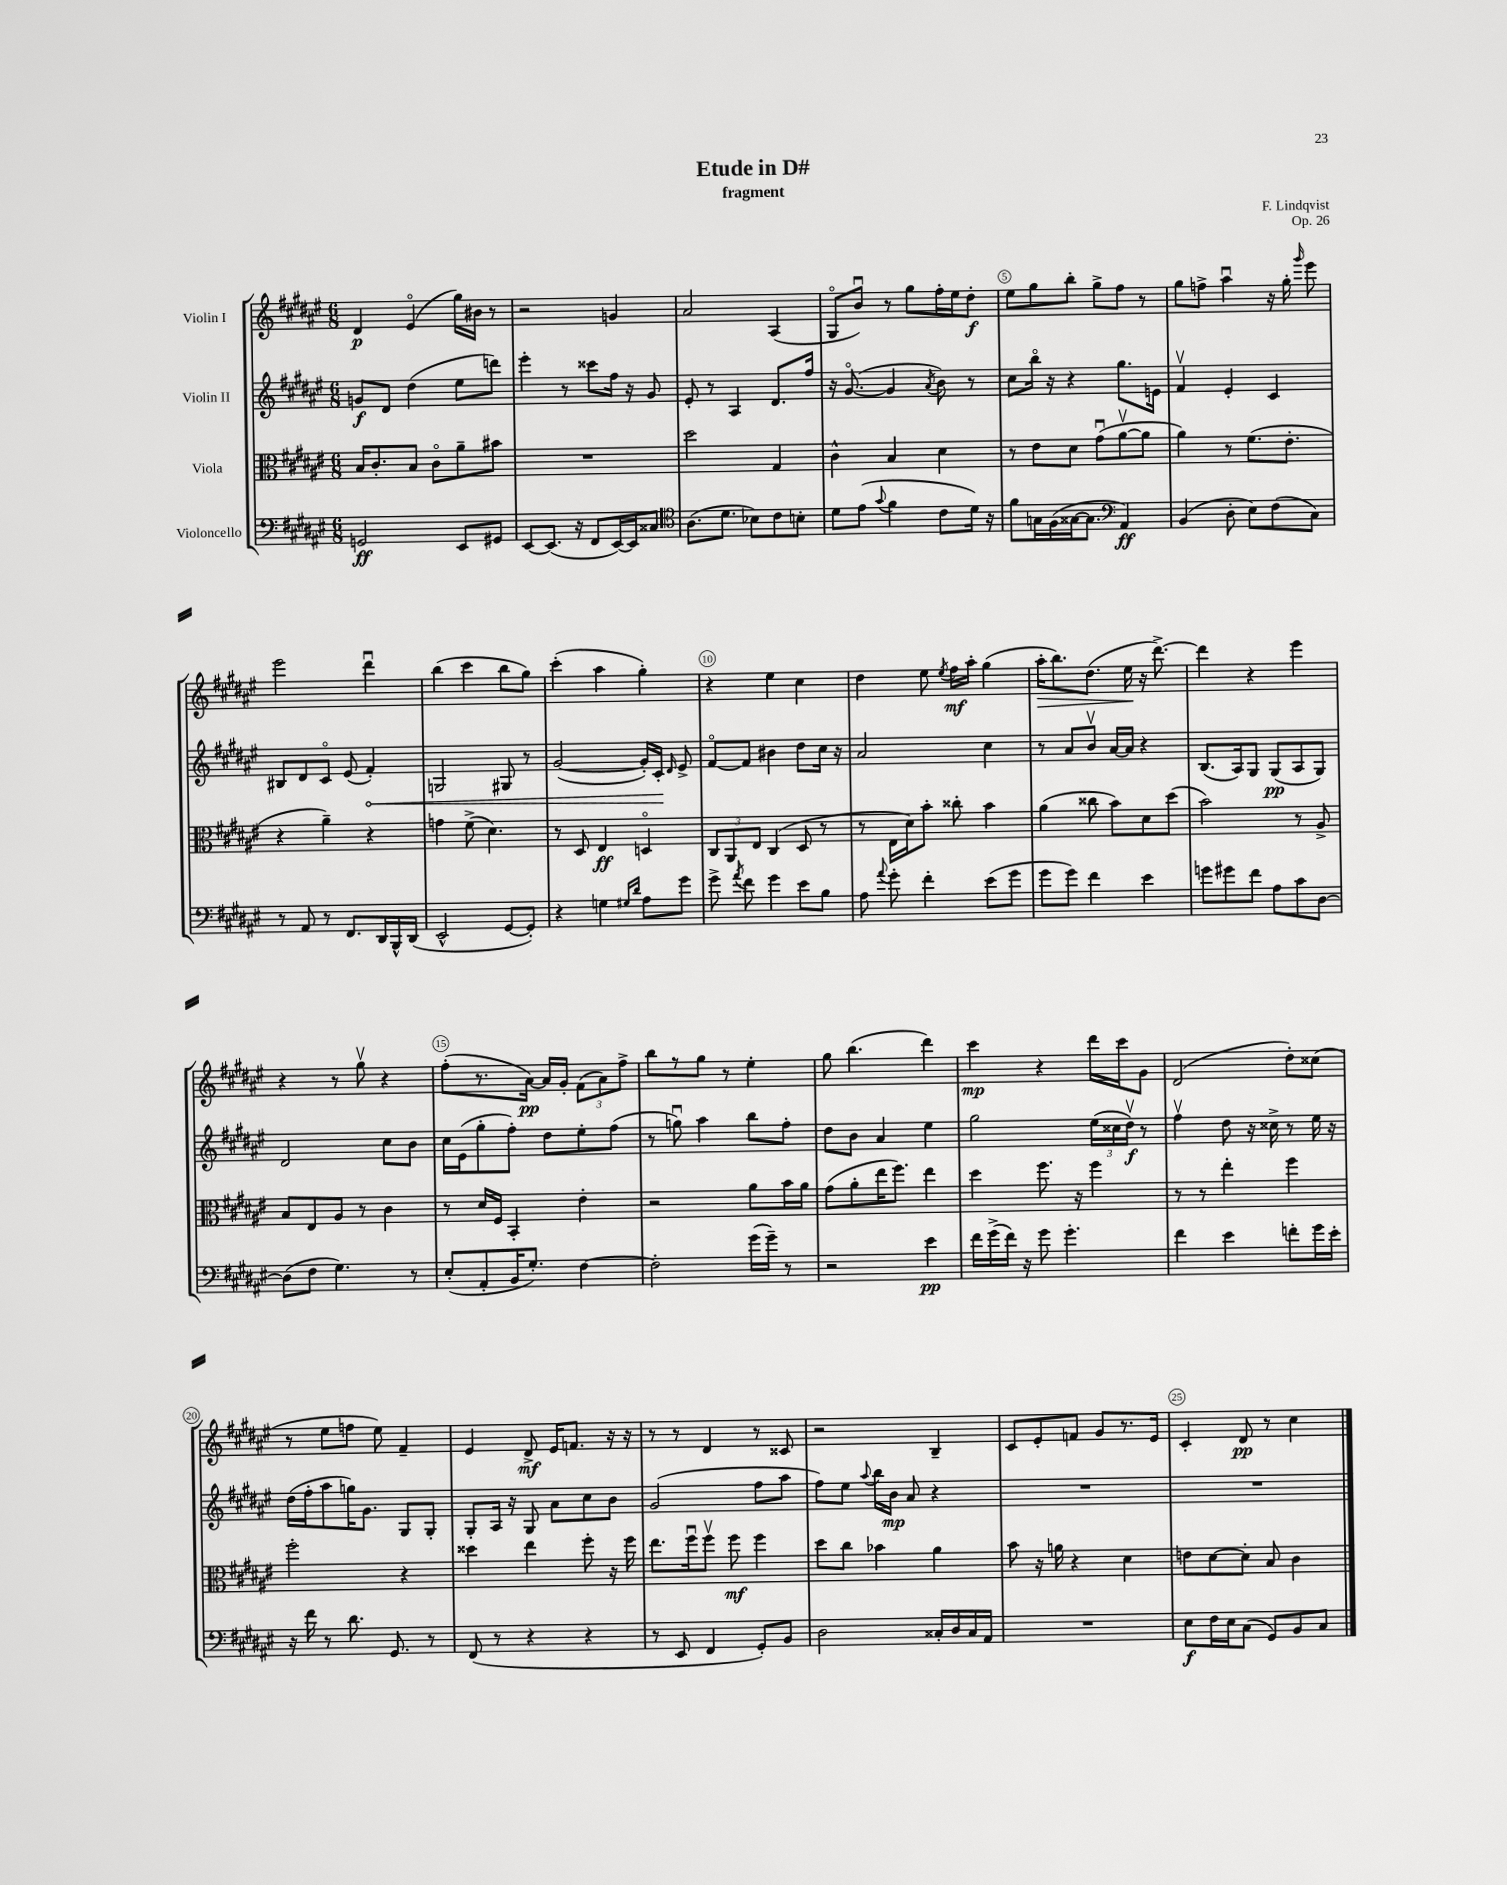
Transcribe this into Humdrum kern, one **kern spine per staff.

**kern	**kern	**kern	**kern
*staff4	*staff3	*staff2	*staff1
*clefF4	*clefC3	*clefG2	*clefG2
*k[f#c#g#d#a#e#]	*k[f#c#g#d#a#e#]	*k[f#c#g#d#a#e#]	*k[f#c#g#d#a#e#]
*M6/8	*M6/8	*M6/8	*M6/8
2GG	16B	8g	4d#
.	8.c#'	.	.
.	.	8d#	.
.	8B	(4dd#	(4e#o
.	8c#o	.	.
8EE#	8a#~	8ee#	16gg#)
.	.	.	16b#
8GG#	8b#	8ddd)	8r
=	=	=	=
[8EE#	2.r	4eee#'	2r
(8.EE#]	.	.	.
.	.	8r	.
16r	.	.	.
8FF#	.	8ccc##	.
[16EE#)	.	16ff#	4g
16EE#]	.	16r	.
8C##	.	8g#	.
=	=	=	=
*clefC4	*	*	*
(8.A#	2dd#	8e#'	2a#
.	.	8r	.
8.d#	.	.	.
.	.	4A#	.
8B-)	.	.	.
8c#	4G#	8.d#	(4A#
8B'	.	.	.
.	.	16ff#	.
=	=	=	=
8d#	4c#^^	16r	8G#o
.	.	([8.g#o	.
(8e#	.	.	8bu)
8qqg#	.	.	.
4f#	4B	4g#]	8r
.	.	.	8gg#
.	.	8qa#	.
8c#	4d#	8b)	16ff#'
.	.	.	16ee#
16d#)	.	8r	8dd#'
16r	.	.	.
=	=	=	=
8f#	8r	8cc#	8ee#
16G	8e#	16bbo	8gg#
(16F#	.	16r	.
[16G##	8d#	4r	8bb'
8.G##]	.	.	.
.	(8g#u	.	8gg#^
*clefF4	*	*	*
4AA#)	[8a#v	8.gg#	8ff#
.	8a#]	.	8r
.	.	16e	.
=	=	=	=
(4BB	4a#)	4f#v	8gg#
.	.	.	8ff^
8D#'	8r	4e#'	4aa#u
8E#)	(8.f#	.	.
(8F#	.	4c#	16r
.	8.e#'	.	16gg#'
.	.	.	16qqggg#
8C#)	.	.	8eee#
=	=	=	=
8r	4r	8B#	2eee#
8AA#	.	8d#	.
8r	4a#~)	8c#o	.
8.FF#	.	(8e#	.
.	4r	4f#')	4ddd#u
16DD#	.	.	.
16BBB^^	.	.	.
(16DD#	.	.	.
=	=	=	=
2EE#^^	4g	2G	(4bb
.	(8f#^	.	4ccc#
.	4.d#)	.	.
[8GG#	.	8G#	8bb
8GG#'])	.	8r	8gg#)
=	=	=	=
4r	8r	([2g#	(4ccc#'
.	8D#	.	.
4G	4E#	.	4aa#
16qqG#	.	.	.
16qqd#	.	.	.
8A#	4Do	16g#'])	4gg#')
.	.	16c#'	.
.	.	16qqd#	.
8g#	.	8e#^	.
=	=	=	=
8g#^	12C#	[8f#o	4r
.	12AA#	.	.
8qa#	.	.	.
8f#	.	8f#]	.
.	12E#	.	.
4g#	(4C#	4b#	4ee#
8e#	8D#	8dd#	4cc#
8B	8r	16cc#	.
.	.	16r	.
=	=	=	=
8A#	8r	2a#	4dd#
8qqa#	.	.	.
8g#'	16E#	.	.
.	16d#)	.	.
4f#'	8b'	.	8ee#
.	.	.	8qee#
.	8cc##'	.	16ff#
.	.	.	16aa#'
(8e#	4b	4cc#	(4gg#
8g#	.	.	.
=	=	=	=
8g#	(4a#	8r	16aa#'
.	.	.	8.bb)
8g#)	.	8a#	.
4f#	8cc##	8bv	(8.dd#
.	8b)	[16a#	.
.	.	16a#]	16ee#
4e#	8d#	4r	16r
.	.	.	[8.ddd#^)
.	(8dd#	.	.
=	=	=	=
8g	2b)	(8.B	4ddd#]
8g#	.	.	.
.	.	16A#)	.
8f#	.	8G#	4r
8A#	.	(8G#	.
8c#	8r	8A#	4eee#
[8D#	8A#^	8G#)	.
=	=	=	=
(8D#]	8B	2d#	4r
8F#	8E#	.	.
4.G#)	8A#	.	8r
.	8r	.	8gg#v
.	4c#	8cc#	4r
8r	.	8b	.
=	=	=	=
(8E#'	8r	16cc#	(8ff#'
.	.	(16e#	.
8AA#'	16d#	8gg#'	8.r
.	16F#	.	.
16BB	4BB'	8ff#')	.
8.G#')	.	.	[16a#)
.	.	8dd#	16a#]
.	.	.	16g#'
[4F#	4e#'	8ee#'	(12f#
.	.	.	12a#)
.	.	(8ff#	.
.	.	.	12ff#^
=	=	=	=
2F#']	2r	8r	8bb
.	.	8ggu)	8r
.	.	4aa#	8gg#
.	.	.	8r
(16g#	8a#	8bb	4ee#'
16g#~)	.	.	.
8r	16b	8ff#'	.
.	16a#	.	.
=	=	=	=
2r	(8g#	8dd#	8gg#
.	8a#'	8b	(4.bb
.	16ee#	4a#	.
.	8.ff#)	.	.
4e#	4ee#	4ee#	4ddd#)
=	=	=	=
16f#	4dd#	2gg#	4ccc#
(16g#^	.	.	.
16f#)	.	.	.
16r	.	.	.
8g#	8.ff#	.	4r
4.g#'	.	.	.
.	16r	.	.
.	4ff#	(24ee#	16ddd#
.	.	24cc##	.
.	.	.	16ccc#
.	.	24dd#v)	.
.	.	8r	8g#
=	=	=	=
4f#	8r	4ff#v	(2d#
.	8r	.	.
4e#	4ee#'	8dd#	.
.	.	16r	.
.	.	16cc##^	.
8f'	4ff#	8r	8dd#')
16g#	.	16ee#	(8cc##
16e#'	.	16r	.
=	=	=	=
16r	2ff#'	(16dd#	8r
16f#	.	16ff#'	.
8r	.	8aa#	8ee#
8.d#	.	16gg)	8ff
.	.	8.g#	.
.	.	.	8ee#)
8.GG#	.	.	.
.	4r	8G#	4f#~
8r	.	8G#'	.
=	=	=	=
(8FF#	4dd##	8G#'	4e#
8r	.	16A#	.
.	.	16r	.
4r	4ee#	8G#	8d#^
.	.	8a#	16e#
.	.	.	8.f
4r	8ff#'	8cc#	.
.	16r	8b	16r
.	16ff#	.	16r
=	=	=	=
8r	8.ee#	(2g#	8r
8EE#	.	.	8r
.	16ff#u	.	.
4FF#	8ff#v	.	4d#
.	8ff#	.	.
8GG#')	4ff#	8ff#	8r
8BB	.	8aa#	8c##
=	=	=	=
2D#	8dd#	8ff#)	2r
.	8cc#	8ee#	.
.	.	8qqaa#	.
.	4b-	16bb	.
.	.	16b	.
.	.	8a#	.
16C##'	4a#	4r	4B~
16D#	.	.	.
16C##	.	.	.
16AA#	.	.	.
=	=	=	=
2.r	8b	2.r	8c#
.	16r	.	8e#'
.	16a	.	.
.	4r	.	8f
.	.	.	8g#
.	4d#	.	8.r
.	.	.	16e#
=	=	=	=
8E#	8e	2.r	4c#'
16F#	[8d#	.	.
16E#	.	.	.
(8C#	8d#']	.	8d#
8GG#)	8B	.	8r
8BB	4c#	.	4cc#
8C#	.	.	.
==	==	==	==
*-	*-	*-	*-
